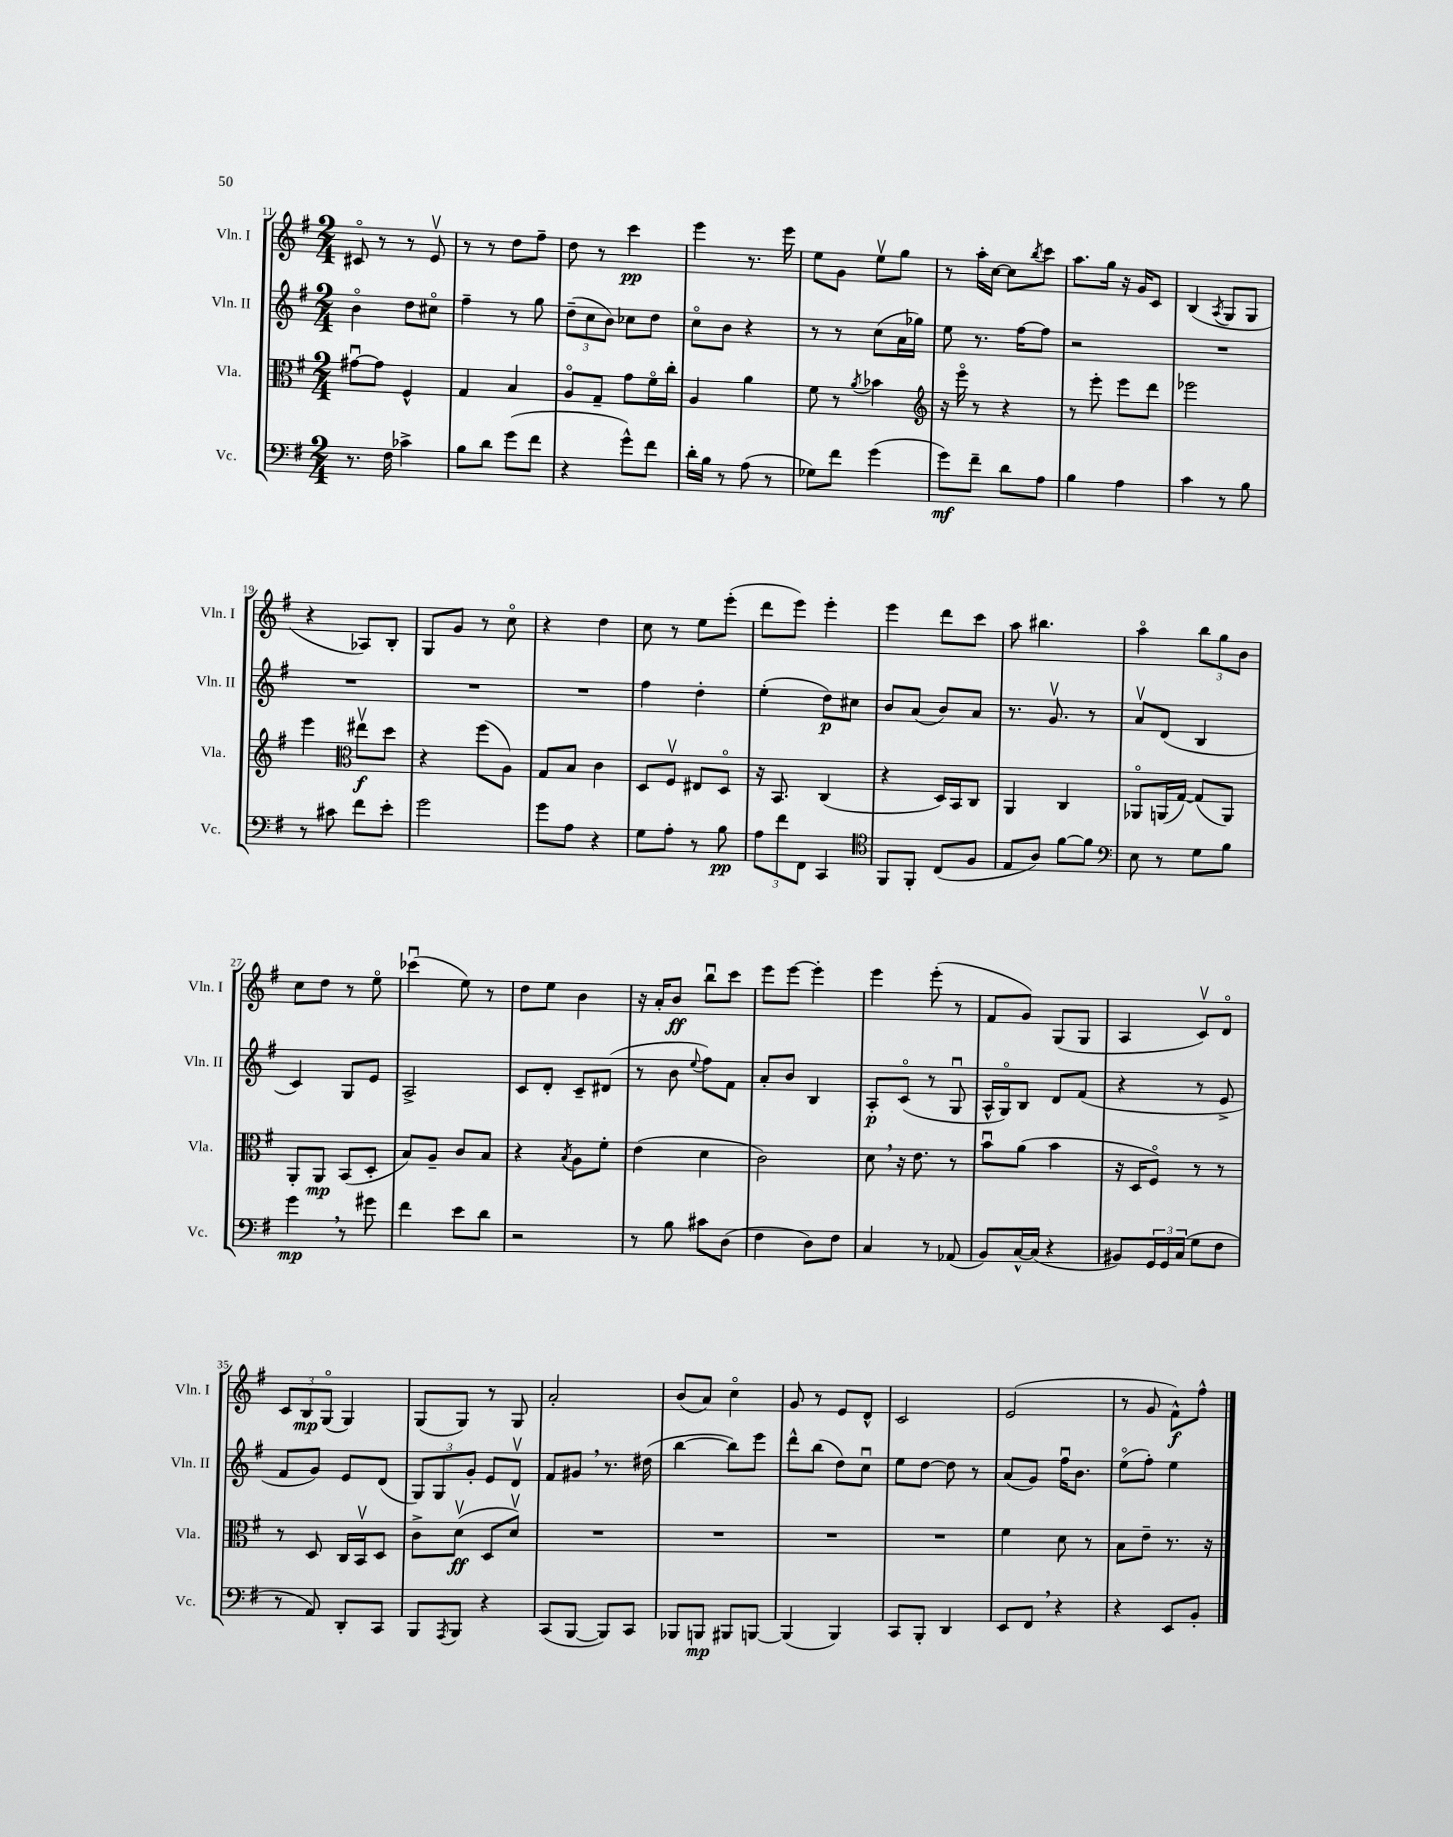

**kern	**kern	**kern	**kern
*staff4	*staff3	*staff2	*staff1
*clefF4	*clefC3	*clefG2	*clefG2
*k[f#]	*k[f#]	*k[f#]	*k[f#]
*M2/4	*M2/4	*M2/4	*M2/4
8.r	[8g#u	4bo	8c#o
.	8g#]	.	8r
16F#	.	.	.
4c-^	4F#^^	8dd	8r
.	.	8cc#o	8ev
=	=	=	=
8B	4G	4ff#~	8r
8d	.	.	8r
(8g	4B	8r	8dd
8f#	.	8gg	8ff#~
=	=	=	=
4r	8Ao	(12dd~	8dd
.	.	12cc	.
.	8G~	.	8r
.	.	12b)	.
8g^^)	8g	8cc-	4ccc
8f#	16f#o	8dd	.
.	16cc'	.	.
=	=	=	=
16d'	4A	8cco	4eee
16B	.	.	.
8r	.	8b	.
(8A	4a	4r	8.r
8r	.	.	.
.	.	.	16eee
=	=	=	=
8G-)	8f#	8r	8ee
8f#	8r	8r	8g
.	8qa	.	.
(4g	4b-	(8cc	8eev
.	.	16a	8gg
.	.	16gg-)	.
=	=	=	=
*	*clefG2	*	*
8g)	16r	8ee	8r
.	16eeeo	.	.
8f#~	8r	8.r	16aa'
.	.	.	[16cc
8d	4r	.	8cc]
.	.	[16ff#	.
.	.	.	8qbb
8A	.	8ff#]	8ccc
=	=	=	=
4B	8r	2r	8.aa
.	8eee'	.	.
.	.	.	16gg
4A	8eee	.	16r
.	.	.	16g
.	8ddd	.	8c
=	=	=	=
4c	2eee-	2r	(4B
.	.	.	8qA
8r	.	.	8G
8B	.	.	8G
=	=	=	=
8r	4eee	2r	4r
8c#	.	.	.
*	*clefC3	*	*
8f#	8ee#v	.	8A-)
8e'	8dd	.	8B'
=	=	=	=
2g	4r	2r	8G
.	.	.	8g
.	(8ff#	.	8r
.	8A)	.	8cco
=	=	=	=
8g	8G	2r	4r
8A	8B	.	.
4r	4c	.	4dd
=	=	=	=
8G	8D	4ff#	8cc
8A'	8F#v	.	8r
8r	8E#	4dd'	8ee
8B	8Do	.	(8eee'
=	=	=	=
12A	16r	(4ee'	8ddd
.	8.BB	.	.
12f#	.	.	.
.	.	.	8eee)
12FF#	.	.	.
4CC	(4C	8dd)	4eee'
.	.	8cc#	.
=	=	=	=
*clefC4	*	*	*
8FF#	4r	8b	4eee
8FF#'	.	(8a	.
(8C	16D)	8b)	8ddd
.	16BB	.	.
8F#	8C	8a	8ccc
=	=	=	=
8E	4AA	8.r	8aa
8A)	.	.	4.bb#
.	.	8.gv	.
[8f#	4C	.	.
8f#]	.	8r	.
=	=	=	=
*clefF4	*	*	*
8E	8AA-o	8av	4aao
8r	(16AA	(8d	.
.	[16G)	.	.
8G	(8G]	4B	12bb
.	.	.	12gg
8B	8AA)	.	.
.	.	.	12b
=	=	=	=
4g	8AA'	4c)	8cc
.	8AA	.	8dd
8r	(8BB	8G	8r
8g#	8D'	8e	8eeo
=	=	=	=
4f#	8B)	2A^	(4ccc-u
.	8A~	.	.
8e	8c	.	8ee)
8d	8B	.	8r
=	=	=	=
2r	4r	8c	8dd
.	.	8d'	8ee
.	8qB	.	.
.	8A	8c~	4b
.	8f#'	(8d#	.
=	=	=	=
8r	(4e	8r	16r
.	.	.	16a'
8B	.	8b	8b
.	.	8qqee	.
8c#	4d	8ff#)	8bbu
(8D	.	8f#	8ccc
=	=	=	=
4F#	2c)	8a'	8eee
.	.	8b	[8eee
8D)	.	4B	4eee']
8F#	.	.	.
=	=	=	=
4C	8d	8A'	4eee
.	16r	(8co	.
.	8.e	.	.
8r	.	8r	(8eee'
(8AA-	8r	8Gu	8r
=	=	=	=
8BB)	8bu	16A^^	8f#
.	.	16Go)	.
[16C^^	(8a	8B	8g)
(16C]	.	.	.
4r	4b	8d	(8G
.	.	(8f#	8G
=	=	=	=
8BB#)	16r	4r	4A
.	16D	.	.
24GG	8F#o)	.	.
24GG	.	.	.
(24C	.	.	.
8G	8r	8r	8cv)
8F#	8r	8e^	8do
=	=	=	=
8r	8r	8f#	12c
.	.	.	12B
8AA)	8D	8g)	.
.	.	.	(12Go
8DD'	16C	8e	4G)
.	16BBv	.	.
8CC	8D	(8d	.
=	=	=	=
8BBB	8c^	12G)	(8G
.	.	12G	.
8qAAA	.	.	.
8BBB	(8dv	.	8G)
.	.	12g'	.
4r	8D	8e	8r
.	8dv)	8dv	8G
=	=	=	=
(8CC	2r	8f#	2a'
[8BBB	.	8g#	.
8BBB])	.	8.r	.
8CC	.	.	.
.	.	(16dd#	.
=	=	=	=
8BBB-	2r	[4bb	(8b
8BBB	.	.	8a)
8BBB#	.	8bb])	4cco
[8BBB	.	8eee	.
=	=	=	=
(4BBB]	2r	8ddd^^	8g
.	.	(8bb	8r
4BBB)	.	8dd)	8e
.	.	8ccu	8d^^
=	=	=	=
8CC	2r	8ee	2c
8BBB'	.	[8dd	.
4DD	.	8dd]	.
.	.	8r	.
=	=	=	=
8EE	4f#	(8a	(2e
8FF#	.	8g)	.
4r	8d	16ff#u	.
.	.	8.b	.
.	8r	.	.
=	=	=	=
4r	8B	(8eeo	8r
.	8e~	8ff#')	8g
8EE	8.r	4ee	8f#^^)
8BB'	.	.	8ff#^^
.	16r	.	.
==	==	==	==
*-	*-	*-	*-
